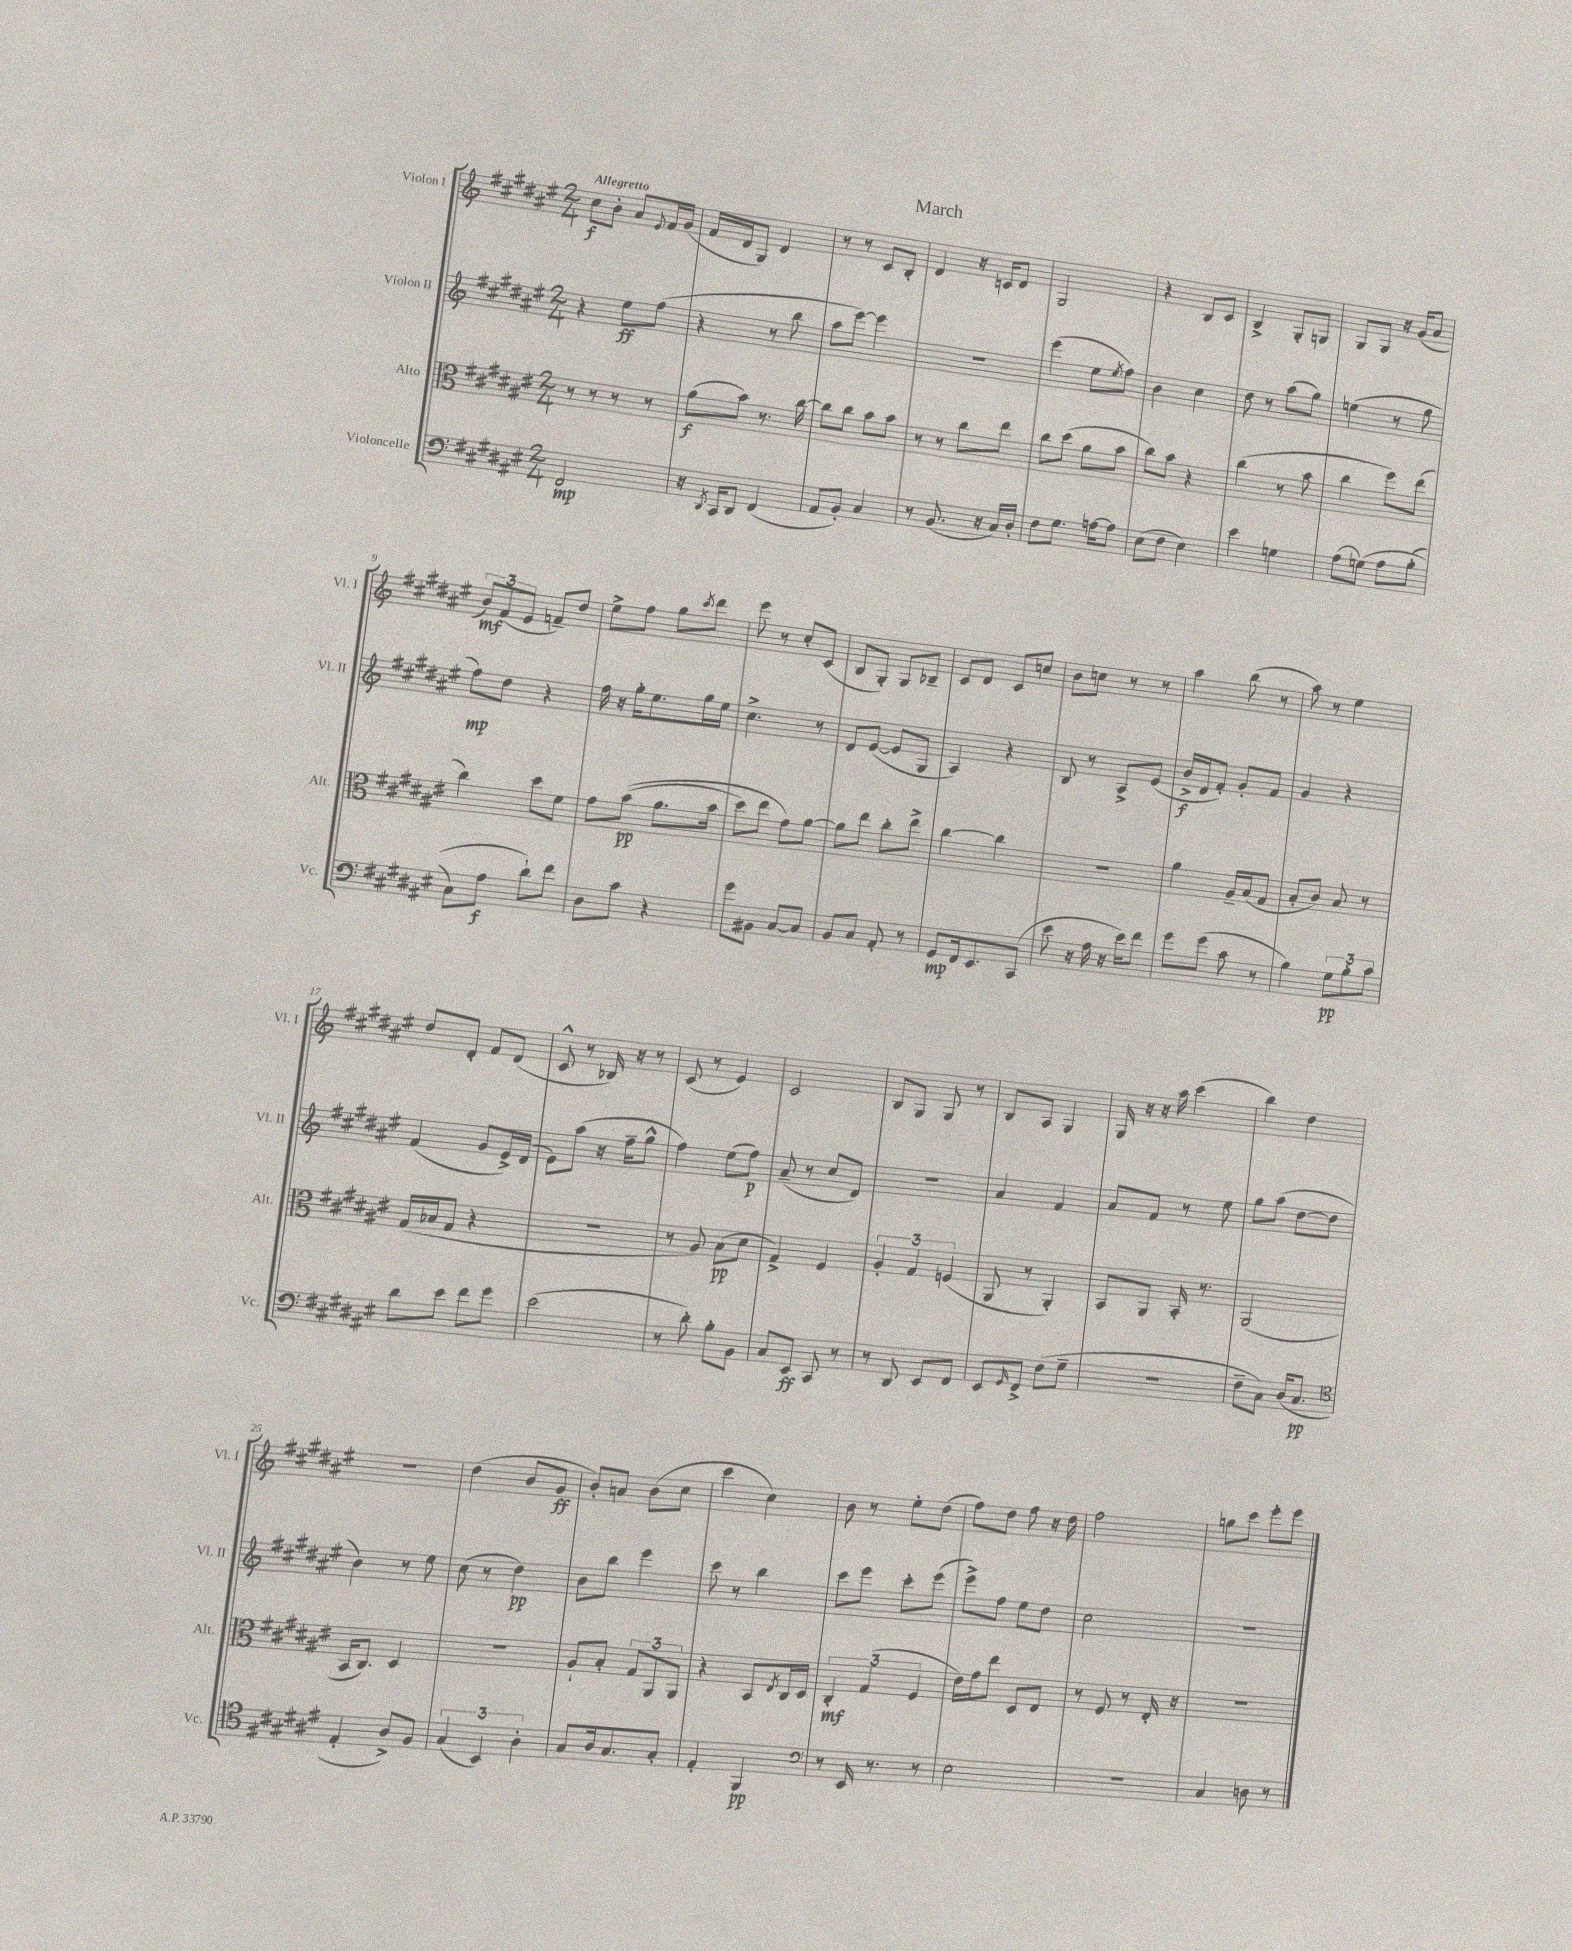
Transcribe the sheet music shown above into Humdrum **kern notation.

**kern	**kern	**kern	**kern
*staff4	*staff3	*staff2	*staff1
*clefF4	*clefC3	*clefG2	*clefG2
*k[f#c#g#d#a#e#]	*k[f#c#g#d#a#e#]	*k[f#c#g#d#a#e#]	*k[f#c#g#d#a#e#]
*M2/4	*M2/4	*M2/4	*M2/4
2FF#	8r	4r	8cc#
.	8r	.	8b'
.	8r	8ee#	8a#
.	.	.	8qqe#
.	8r	(8ff#	16f#
.	.	.	(16g#
=	=	=	=
16r	(8a#	4r	16f#
8qDD#	.	.	.
16CC#	.	.	16d#
8DD#	8b)	.	8G#)
(4FF#	8.r	8r	4d#
.	.	8bb	.
.	[16cc#	.	.
=	=	=	=
8AA#	8cc#]	8aa#	8r
8BB')	8cc#	[8eee#)	8r
4C#	8b	4eee#]	8c#
.	8b	.	8B'
=	=	=	=
8r	8r	2r	4d#
(8.BB	8r	.	.
.	8cc#	.	16r
16r	.	.	16c
16C#)	8ee#	.	8d#
16D#'	.	.	.
=	=	=	=
8F#	8cc#	(4eee#	2G#
8.G#	(8dd#	.	.
.	8a#	8ee#	.
[16A	.	.	.
.	.	8qee#	.
8A]	8b	8ff#)	.
=	=	=	=
(8E#	8cc#)	4b	4r
8F#	8b	.	.
4E#)	4r	4cc#	8B
.	.	.	8c#
=	=	=	=
4e#	(4cc#	8dd#	4B^
.	.	8r	.
4G	8r	(8aa#	8G#'
.	8b	8gg#)	8G
=	=	=	=
(8A#	4cc#	(4ee	8G#
&(8G)	.	.	8G#
8A#	8ff#)	8r	16r
.	.	.	(16g#
(8B'	(8ee#	8gg#	8a#
=	=	=	=
8C#)	4cc#)	8ff#)	12b)
.	.	.	(12f#
8A#	.	8dd#	.
.	.	.	12e#
8d#`&)	8dd#	4r	8f~)
8f#	8f#	.	8dd#
=	=	=	=
8D#	8g#	16ff#	8ee#^
.	.	16r	.
8c#	&((8b	16gg#'	8ff#
.	.	8.ee#	.
4r	8.a#	.	8gg#
.	.	.	8qccc#
.	.	16gg#	8ddd#
.	16b	16ee#	.
=	=	=	=
8g#	8dd#)	4.cc#^	8eee#
8BB#	8ee#	.	8r
[8C#	8g#&)	.	8cc#'
8C#]	[8a#	8r	(8c#
=	=	=	=
8BB	8a#]	8d#	8B
8C#	8ee#	([8e#	8G#')
8AA#'	8cc#'	8e#]	8G#
8r	8ee#^	8G#	8B-~
=	=	=	=
8GG#	[4cc#	4A#)	8c#
16FF#	.	.	8d#
8.EE#	.	.	.
.	4cc#]	4r	8c#
(8CC#	.	.	8cc
=	=	=	=
8e#	2r	8B	8b
16r	.	8r	8cc
16A#	.	.	.
16r	.	8A#^	8r
16e#)	.	.	.
8f#	.	(8e#	8r
=	=	=	=
8g#	4a#	16b^	4aa#
.	.	16d#	.
(8g#	.	8f#')	.
8c#	16A#~	8g#'	(8bb
.	(16B	.	.
8r	8G#	8f#	8r
=	=	=	=
4B)	8B'	4g#	8aa#)
.	8c#)	.	8r
12G#	8B	4r	4ee#
12B'	.	.	.
.	8r	.	.
12c#	.	.	.
=	=	=	=
8d#	(16G#	(4f#	8dd#
.	16B-	.	.
8e#	8G#	.	8d#'
8f#	4r	8g#	8f#
8g#	.	16e#^)	(8d#
.	.	(16d#	.
=	=	=	=
(2e#	2r	8e#)	8c#^^
.	.	(8aa#	8r
.	.	16r	16B-)
.	.	16ff#~	16r
.	.	8gg#^^	8r
=	=	=	=
8r	8r	4ff#)	(8c#
8d#')	8A#)	.	8r
8B'	(8B	(8ee#	4e#)
8BB	8d#	8ff#)	.
=	=	=	=
8C#	4G#^)	(8a#~	2c#
8EE#	.	8r	.
8CC#	4F#	8cc#	.
8r	.	8d#)	.
=	=	=	=
8r	6A#'	2r	8B
8DD#	.	.	8G#
.	6G#	.	.
8EE#	.	.	8G#
.	(6F	.	.
8FF#	.	.	8r
=	=	=	=
8EE#	8AA#	4a#	8B
16qqGG#	.	.	.
8FF#^	8r	.	8A#
(8F#	4AA#')	4f#	4G#
8G#~	.	.	.
=	=	=	=
2r	8BB	8a#	16G#
.	.	.	16r
.	8AA#	8f#	16r
.	.	.	16aa#
.	16BB'	8r	(4ccc#
.	8.r	.	.
.	.	8ee#	.
=	=	=	=
8F#~	(2AA#	8gg#	4bb)
8C#)	.	(8aa#	.
(16D#	.	[8dd#	4dd#
8.C#	.	.	.
.	.	8dd#]	.
=	=	=	=
*clefC4	*	*	*
4E#'	16BB	4b)	2r
.	8.C#)	.	.
8A#^)	4D#	8r	.
8F#	.	8ee#	.
=	=	=	=
(6G#	2r	(8cc#	(4dd#
.	.	8r	.
6BB)	.	.	.
.	.	4dd#)	8b
6A#'	.	.	.
.	.	.	8g#
=	=	=	=
8G#	8A#`	8b	8b')
16A#	8B'	8bb	8a
8.G#	.	.	.
.	12G#	4eee#	(8b
.	12AA#	.	.
8G#'	.	.	8cc#
.	12AA#	.	.
=	=	=	=
4E#'	4r	8ccc#	4ccc#
.	.	8r	.
4FF#	8BB	4bb	4cc#)
.	8qE#	.	.
.	16C#	.	.
.	16D#	.	.
=	=	=	=
*clefF4	*	*	*
8r	6C#'	8ccc#	8b
16EE#	.	8eee#	8r
.	(6G#	.	.
8.r	.	.	.
.	.	8ccc#'	8ee#'
.	6F#	.	.
8r	.	(8eee#	(8dd#
=	=	=	=
2E#	16e#)	8eee#^)	8ff#)
.	16g#	.	.
.	8ee#	8ff#	8dd#
.	8D#	8ee#	8ff#
.	8E#	8dd#	16r
.	.	.	16dd#
=	=	=	=
2r	8r	2cc#	2ff#
.	8F#	.	.
.	8r	.	.
.	16E#'	.	.
.	16r	.	.
=	=	=	=
4C#	2r	2r	8gg
.	.	.	8ccc#
8D	.	.	8eee#'
8r	.	.	8eee#
==	==	==	==
*-	*-	*-	*-
